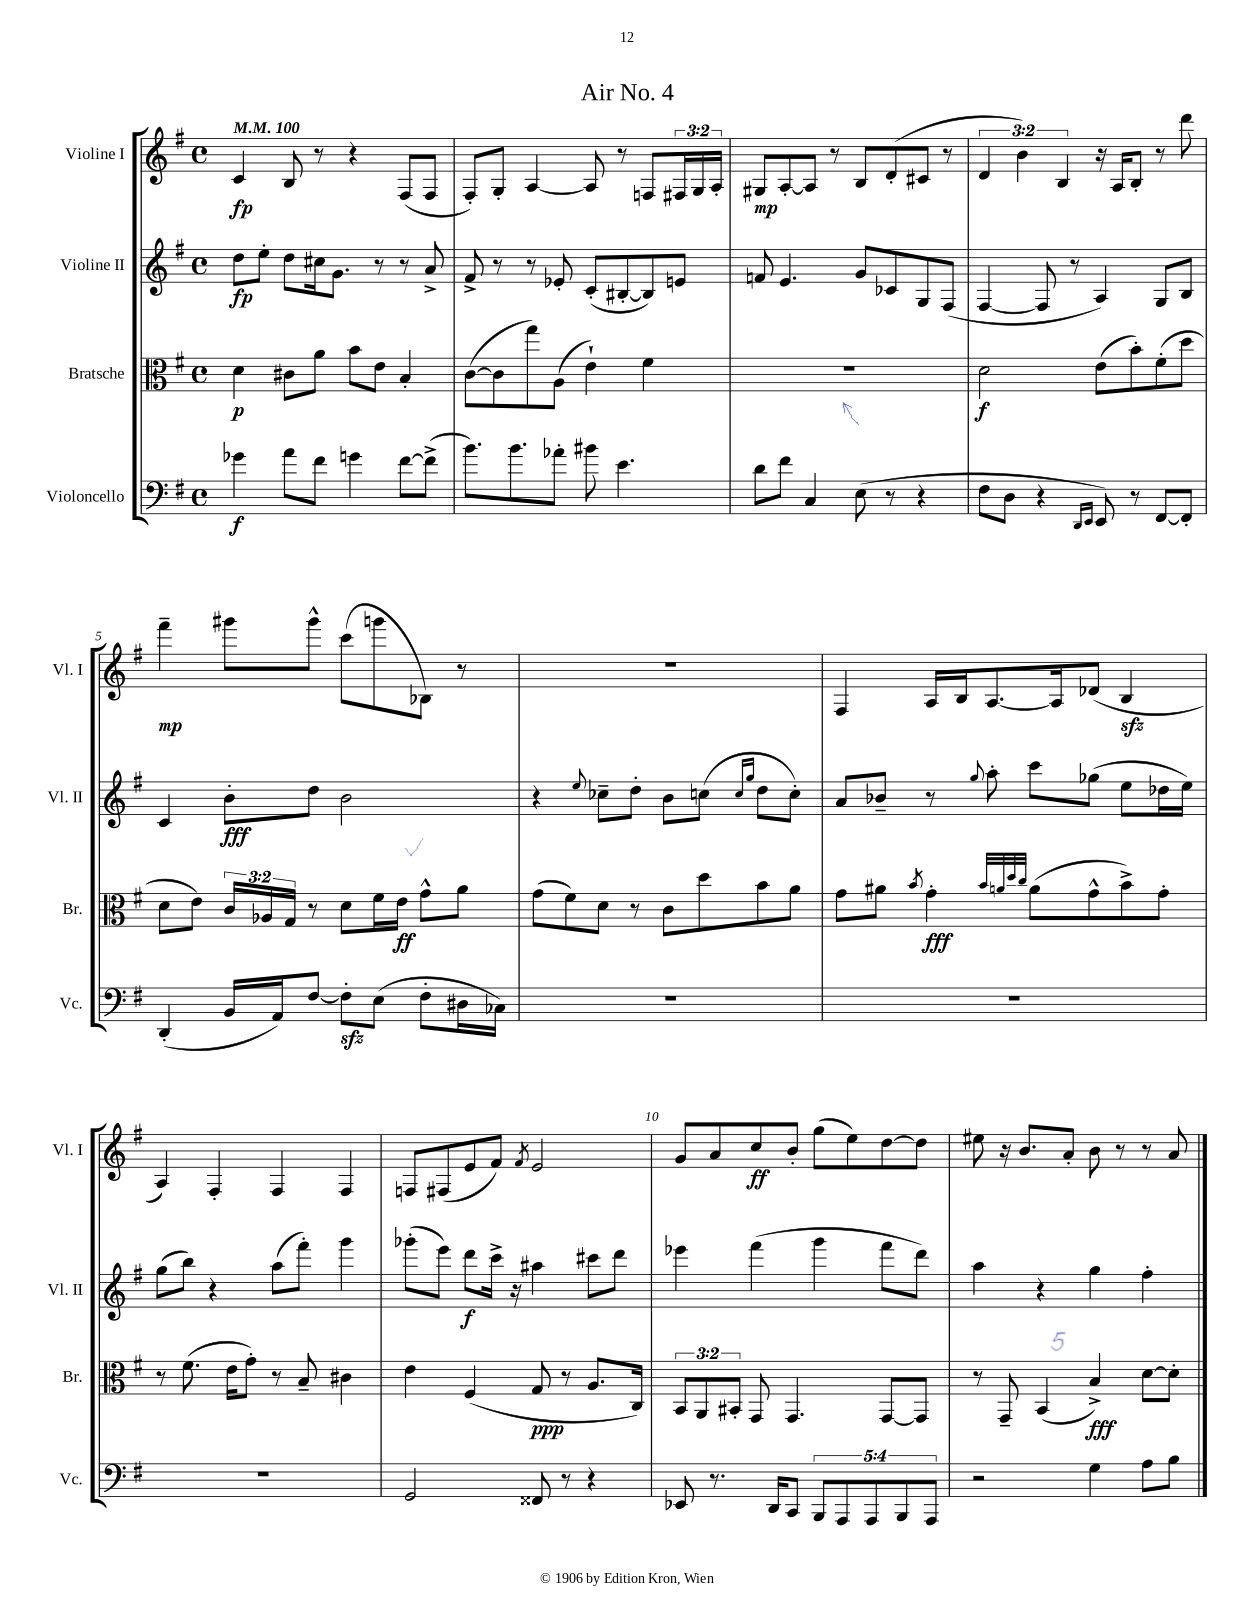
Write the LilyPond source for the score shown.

\header { title = "Air No. 4" }
<<
\new StaffGroup <<
\new Staff = "s0" \with { instrumentName = "Violine I" shortInstrumentName = "Vl. I" } {
    \clef treble \key g \major \defaultTimeSignature \time 4/4 \override Staff.TupletNumber.text = #tuplet-number::calc-fraction-text \tempo 4 = 100
    c'4\fp b8 r8 r4 fis8( fis8 |
    fis8-.) g8-. a4~ a8 r8 f8 \tuplet 3/2 { fis16 g16 a16-. } |
    gis8\mp a8~-. a8 r8 b8 d'8-.( cis'8 r8 |
    \tuplet 3/2 { d'4 b'4) b4 } r16 a16 b8-. r8 d'''8 |
    fis'''4--\mp gis'''8 gis'''8-^ c'''8( g'''8 bes8) r8 |
    R1 |
    fis4 a16 b16 a8.~ a16 des'8( b4\sfz |
    a4) fis4-. fis4 fis4 |
    f8 fis8( e'8 fis'8) \acciaccatura { fis'8 } e'2 |
    g'8 a'8 c''8\ff b'8-. g''8( e''8) d''8~ d''8 |
    eis''8 r16 b'8. a'8-. b'8 r8 r8 a'8 \bar "|." |
}
\new Staff = "s1" \with { instrumentName = "Violine II" shortInstrumentName = "Vl. II" } {
    \clef treble \key g \major \defaultTimeSignature \time 4/4
    d''8\fp e''8-. d''8 cis''16 g'8. r8 r8 a'8-> |
    fis'8-> r8 r8 ees'8-. c'8-.( bis8~-. bis8) e'8 |
    f'8 e'4. g'8 ces'8 g8 fis8( |
    fis4~ fis8 r8 a4) g8 b8 |
    c'4 b'8-.\fff d''8 b'2 |
    r4 \appoggiatura { e''8 } ces''8-- d''8-. b'8 c''8( \grace { c''16 g''16 } d''8 c''8-.) |
    a'8 bes'8-- r8 \appoggiatura { g''8 } a''8-. c'''8 ges''8( e''8 des''16 e''16) |
    g''8( b''8) r4 a''8( fis'''8-.) g'''4 |
    ges'''8-.( e'''8) d'''8\f c'''16-> r16 ais''4 cis'''8 d'''8 |
    ees'''4 fis'''4( g'''4 fis'''8 d'''8) |
    a''4 r4 g''4 fis''4-. \bar "|." |
}
\new Staff = "s2" \with { instrumentName = "Bratsche" shortInstrumentName = "Br." } {
    \clef alto \key g \major \defaultTimeSignature \time 4/4 \override Staff.TupletNumber.text = #tuplet-number::calc-fraction-text
    d'4\p cis'8 a'8 b'8 e'8 b4-. |
    c'8~( c'8 g''8) a8( e'4-!) fis'4 |
    R1 |
    d'2\f e'8( b'8-.) fis'8-.( d''8 |
    d'8 e'8) \tuplet 3/2 { c'16 aes16 g16 } r8 d'8 fis'16 e'16\ff g'8-^ a'8 |
    g'8( fis'8) d'8 r8 c'8 d''8 b'8 a'8 |
    g'8 ais'8 \acciaccatura { b'8 } g'4-.\fff \grace { b'32 a'32 d''32 c''32 } a'8( g'8-^ b'8->) g'8-. |
    r8 fis'8.( e'16 g'8-.) r8 b8-- cis'4 |
    e'4 fis4( g8\ppp r8 a8. c16) |
    \tuplet 3/2 { b,8 a,8 bis,8-. } g,8 g,4. g,8~ g,8 |
    r8 g,8-- b,4( b4->\fff) d'8~ d'8-. \bar "|." |
}
\new Staff = "s3" \with { instrumentName = "Violoncello" shortInstrumentName = "Vc." } {
    \clef bass \key g \major \defaultTimeSignature \time 4/4 \override Staff.TupletNumber.text = #tuplet-number::calc-fraction-text
    ges'4\f a'8 fis'8 g'4 fis'8~ fis'8->( |
    b'8.) b'8. aes'8-. bis'8 e'4. |
    d'8 fis'8 c4 e8( r8 r4 |
    fis8 d8 r4 \grace { d,16 e,16 } e,8) r8 fis,8~ fis,8-. |
    d,4-.( b,16 a,16) fis8~ fis8-.\sfz e8( fis8-. dis16 ces16) |
    R1 |
    R1 |
    R1 |
    g,2 fisis,8 r8 r4 |
    ees,8 r8. d,16 c,8 \tuplet 5/4 { b,,8 a,,8 a,,8 b,,8 a,,8 } |
    r2 g4 a8 b8 \bar "|." |
}
>>
>>
\layout { \context { \Score \override BarNumber.break-visibility = ##(#f #t #t) barNumberVisibility = #(every-nth-bar-number-visible 5) } }
